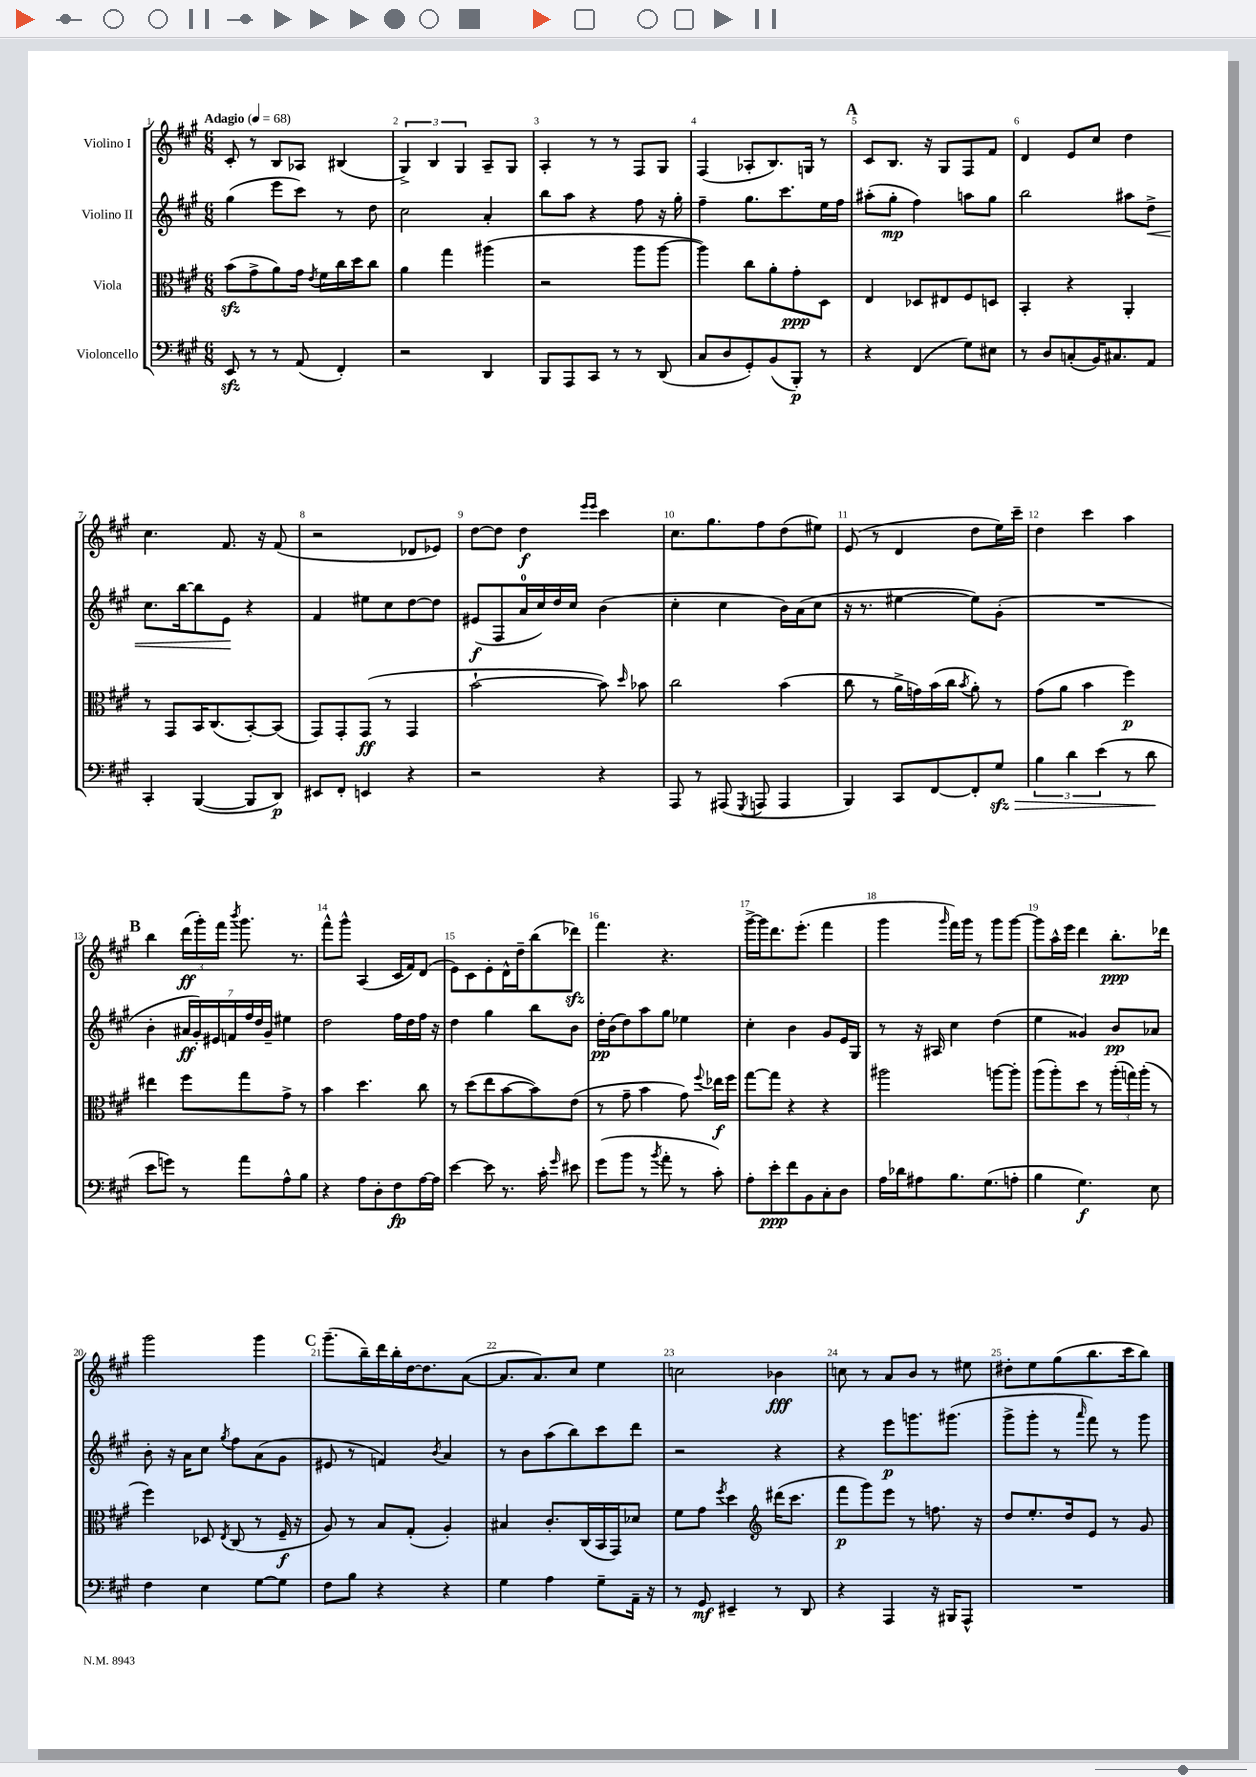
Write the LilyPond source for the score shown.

<<
\new StaffGroup <<
\new Staff = "s0" \with { instrumentName = "Violino I" } {
    \clef treble \key a \major \numericTimeSignature \time 6/8 \tempo "Adagio" 4 = 68
    \autoBeamOff cis'8-. r8 b8[ aes8] bis4( |
    \tuplet 3/2 { gis4->) b4 gis4 } a8[-- gis8] |
    a4-. r8 r8 fis8[ gis8] |
    fis4( aes8[-. b8.) g16] r8 |
    \mark \markup { \bold "A" } cis'8[ b8.] r16 gis8[ fis8 fis'8] |
    d'4 e'8[ cis''8] d''4 |
    cis''4. fis'8. r16 fis'8( |
    r2 des'8[ ees'8]) |
    d''8[~ d''8] d''4\f \grace { e'''16[ e'''16] } cis'''4 |
    cis''8.[ gis''8. fis''8 d''8( eis''8]) |
    e'8( r8 d'4 d''8[ e''16) cis'''16]-- |
    d''4 cis'''4 a''4 |
    \mark \markup { \bold "B" } b''4 \tuplet 3/2 { d'''16[\ff( gis'''16-.) fis'''16] } \acciaccatura { b'''8 } gis'''8. r8. |
    fis'''8[-^ gis'''8]-^ a4( cis'16[ fis'16) d'8]( |
    e'8[) cis'8 e'8-. d'16-^ d''16-- b''8( des'''8]\sfz) |
    fis'''4. r4. |
    gis'''16[~-> gis'''16 d'''8. e'''8.]-.( fis'''4 |
    gis'''4 \grace { gis'''16 } fis'''16[) gis'''16] r8 gis'''8[ gis'''8]~ |
    gis'''8[ a''16-^ e'''16] d'''4 b''8.[-.\ppp des'''16] |
    gis'''2 gis'''4 |
    \mark \markup { \bold "C" } gis'''8.[--( b''16--) d'''16 b''16-. d''16~ d''8. a'8]~( |
    a'8.[ a'8.) cis''8] e''4 |
    c''2 bes'4\fff |
    c''8 r8 a'8[ b'8] r8 eis''8 |
    dis''8[-. e''8 gis''8( b''8. cis'''16 b''8]) \bar "|." |
}
\new Staff = "s1" \with { instrumentName = "Violino II" } {
    \clef treble \key a \major \numericTimeSignature \time 6/8
    \autoBeamOff gis''4( e'''8[ cis'''8]) r8 d''8 |
    cis''2 a'4-. |
    b''8[ a''8] r4 fis''8 r16 gis''16-. |
    fis''4-- gis''8.[ cis'''8. e''16 fis''16] |
    \mark \markup { \bold "A" } ais''8[-.( gis''8]-.\mp fis''4) a''8[ gis''8] |
    b''2 ais''8[ d''8]->\< |
    cis''8.[ b''16~ b''8 e'8]\! r4 |
    fis'4 eis''8[ cis''8 d''8~ d''8] |
    eis'8[\f( fis8 a'16-0 cis''16) d''16 cis''16] b'4( |
    cis''4-. cis''4 b'16[) a'16( cis''8] |
    r16 r8. eis''4~ eis''8[) gis'8]-.( |
    R2. |
    \mark \markup { \bold "B" } b'4-. \tuplet 7/4 { ais'16[\ff gis'16-.) eis'16 f'16 fis''16 d''16 gis'16]-- } eis''4 |
    d''2 fis''16[ d''16 fis''16] r16 |
    d''4 gis''4 b''8[ b'8] |
    d''16[-.\pp b'16( d''8) a''8 gis''8] ees''4 |
    cis''4-. b'4 gis'8[ e'16 gis16] |
    r8 r16 ais16 cis''4 d''4( |
    e''4 gisis'4) b'8[\pp aes'8] |
    b'8-. r16 a'16[ cis''8] \acciaccatura { gis''8 } fis''8[ a'8( gis'8] |
    \mark \markup { \bold "C" } eis'8 r8 f'4) \acciaccatura { b'8 } a'4 |
    r8 b'8[ a''8( b''8) cis'''8 d'''8] |
    r2 r4 |
    r4 e'''8[\p g'''8. gis'''8.]( |
    gis'''8[-> gis'''8]-. r8 \grace { a'''16 } fis'''8) r8 gis'''8 \bar "|." |
}
\new Staff = "s2" \with { instrumentName = "Viola" } {
    \clef alto \key a \major \numericTimeSignature \time 6/8
    \autoBeamOff b'8[\sfz( gis'8-> a'8) gis'16] \acciaccatura { e'8 } fis'16[ cis''16 d''16 cis''8] |
    a'4 gis''4 ais''4( |
    r2 a''8[ a''8]~ |
    a''4) cis''8[ a'8-. gis'8-.\ppp d8] |
    \mark \markup { \bold "A" } e4 des8[ eis8 fis8 d8] |
    b,4-. r4 a,4-. |
    r8 gis,8[ b,16 cis8.( b,8~-.) b,8]( |
    gis,8[) gis,8-. gis,8]\ff( r8 gis,4 |
    b'2~-! b'8) \grace { d''16 } bes'8 |
    cis''2 b'4( |
    cis''8 r8 a'16[-> g'16) b'16( cis''16] \acciaccatura { b'8 } a'8-.) r8 |
    gis'8[( a'8] b'4 fis''4\p) |
    \mark \markup { \bold "B" } eis''4 fis''8[ gis''8 gis'8]-> r8 |
    b'4 d''4. cis''8 |
    r8 d''8[( e''8 b'8~ b'8) e'8]( |
    r8 gis'8-- b'4 gis'8) \appoggiatura { fis''8 } ees''16[\f fis''16] |
    gis''8[~ gis''8] r4 r4 |
    ais''2 a''8[~ a''8]-. |
    a''8[( a''8-.) d''8] r8 \tuplet 3/2 { a''16[-.( g''16) a''16]-.( } r8 |
    fis''4) des8 \acciaccatura { e8 } cis8( r8 fis16--\f r16 |
    \mark \markup { \bold "C" } a8) r8 b8[ gis8]-.( a4-.) |
    bis4 cis'8.[-. cis16( b,16 gis,16) des'8] |
    fis'8[ gis'8] \acciaccatura { fis''8 } d''4 \clef treble dis'''16[( cis'''8.] |
    fis'''8[\p gis'''8) e'''8] r8 f''8. r16 |
    d''8[ e''8.-. d''16 e'8] r8 gis'8 \bar "|." |
}
\new Staff = "s3" \with { instrumentName = "Violoncello" } {
    \clef bass \key a \major \numericTimeSignature \time 6/8
    \autoBeamOff e,8\sfz r8 r8 a,8( fis,4-.) |
    r2 d,4 |
    b,,8[ a,,8 cis,8] r8 r8 d,8( |
    cis8[ d8 gis,8-.) b,8( b,,8]-.\p) r8 |
    \mark \markup { \bold "A" } r4 fis,4( gis8[) eis8] |
    r8 d8[ c8-.( b,16) cis8. a,8] |
    cis,4-. b,,4~( b,,8[ d,8]\p) |
    eis,8[ fis,8]-. e,4 r4 |
    r2 r4 |
    a,,8 r8 ais,,8( \acciaccatura { gis,,8 } a,,8 a,,4 |
    b,,4) cis,8[ fis,8~ fis,8-. gis8]\sfz\> |
    \tuplet 3/2 { b4 d'4 e'4( } r8 d'8\! |
    \mark \markup { \bold "B" } e'8[ g'8]) r8 a'8[ a8-^ b8] |
    r4 a8[ d8-. fis8\fp a16~ a16] |
    e'4~ e'8 r8. cis'16-. \grace { gis'16 } eis'8 |
    gis'8[( b'8] r8 \acciaccatura { b'8 } a'8-. r8 cis'8-.) |
    a8[-. e'8-.\ppp fis'8 b,8 cis8-. d8] |
    a16[ des'16 ais8 b8. gis8.( a8]-. |
    b4 gis4.\f) e8 |
    fis4 e4 gis8[~ gis8] |
    \mark \markup { \bold "C" } fis8[ b8] r4 r4 |
    gis4 a4 gis8[-- a,16]-- r16 |
    r8 gis,8\mf eis,4-- r8 d,8 |
    r4 a,,4 r16 bis,,16[ a,,8]-^ |
    R2. \bar "|." |
}
>>
>>
\layout { \context { \Score \override BarNumber.break-visibility = ##(#f #t #t) barNumberVisibility = #all-bar-numbers-visible } }
